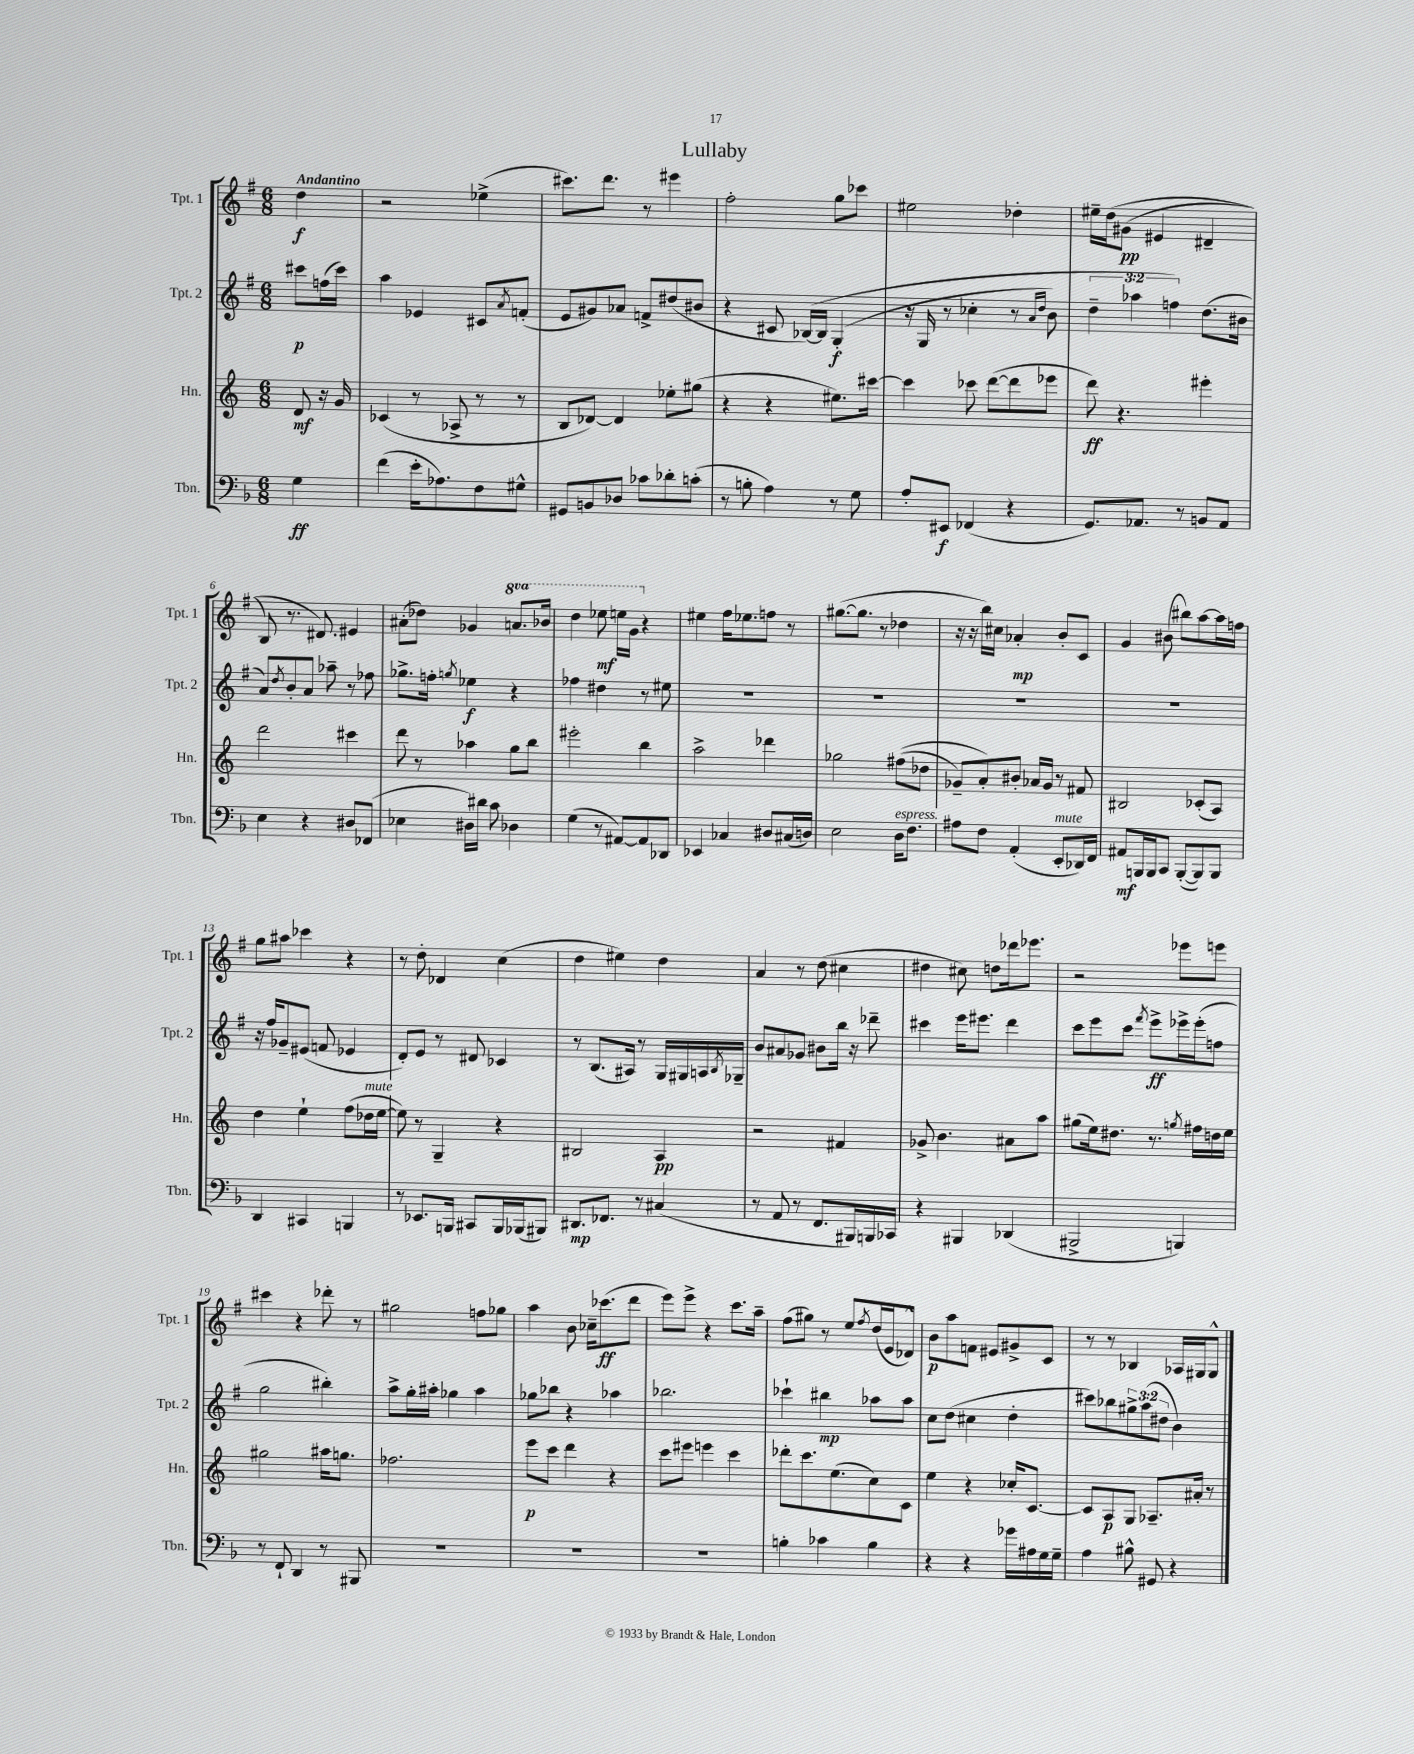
\header { title = "Lullaby" }
<<
\new StaffGroup <<
\new Staff = "s0" \with { instrumentName = "Tpt. 1" shortInstrumentName = "Tpt. 1" } {
    \clef treble \key g \major \numericTimeSignature \time 6/8 \set Staff.ottavationMarkups = #ottavation-simple-ordinals \partial 4 \tempo "Andantino"
    d''4\f |
    r2 ees''4->( |
    cis'''8.) d'''8. r8 eis'''4 |
    fis''2-. g''8 ces'''8 |
    eis''2 des''4-. |
    eis''16-- d''16\( gis'8\pp( eis'4 dis'4-- |
    b8) r8. dis'8.\) eis'4 |
    ais'8-.( des''8) ges'4 \ottava #1 a''!8. bes''16 |
    d'''4 ees'''8\mf e'''16 g''16 \ottava #0 r4 |
    eis''4 fis''16 ees''8. f''8 r8 |
    gis''8.~( gis''8. r8 des''4 |
    r16 r16 b''16) cis''16 aes'4-.\mp b'8-. c'8 |
    g'4 bis'8( bis''8) a''8~ a''16 f''16 |
    g''8 ais''8 ces'''4 r4 |
    r8 d''8-. des'4 c''4( |
    d''4 eis''4) d''4 |
    a'4 r8 d''8( cis''4 |
    dis''4 cis''8) d''8 des'''16 ees'''8. |
    r2 ees'''8 e'''8 |
    cis'''4 r4 des'''8-. r8 |
    gis''2 f''8 ges''8 |
    a''4 b'8 ces''16-- ces'''8.\ff( d'''8 |
    e'''8) e'''8-> r4 c'''8. a''16-- |
    fis''8( gis''8) r8 e''8 \acciaccatura { fis''8 } d''16( e'16 des'8-^) |
    b'8\p a''8 f'8 eis'8 gis'8-> c'8 |
    r8 r8 bes4 aes16 gis16 gis8-^ \bar "|." |
}
\new Staff = "s1" \with { instrumentName = "Tpt. 2" shortInstrumentName = "Tpt. 2" } {
    \clef treble \key g \major \numericTimeSignature \time 6/8 \override Staff.TupletNumber.text = #tuplet-number::calc-fraction-text \partial 4
    cis'''8\p f''16( cis'''16) |
    a''4 ees'4 cis'8 \acciaccatura { a'8 } f'8-.( |
    e'8 gis'8) aes'8 f'8-> dis''8( bis'8 |
    r4 cis'8 bes16~)\( bes16 g4-.\f( |
    r16 g16 r8 ces''4-. r8 \grace { a'16 d''16 } b'8) |
    \tuplet 3/2 { d''4-- aes''4 f''4\) } d''8.( bis'16 |
    a'8) \acciaccatura { d''8 } b'8-. a'8 aes''8-- r8 fes''8 |
    ges''8.-> f''16-. \acciaccatura { g''8 } ees''4\f r4 |
    fes''4 dis''4 r8 eis''8 |
    R2. |
    R2. |
    R2. |
    R2. |
    r16 fis''16 ges'8-- eis'8( f'8 ees'4 |
    d'8-.) e'8 r8 dis'8 ces'4 |
    r8 b8.( ais16) r8 g16 gis16 a16 \acciaccatura { b8 } ges16-- |
    b'8 ais'8 ges'8 bis'8 b''16 r16 des'''8-- |
    cis'''4 e'''16 eis'''8. d'''4 |
    c'''8 e'''8 c'''8 \acciaccatura { fis'''8 } e'''8->\ff ees'''16-> ees'''16-.( f''8 |
    g''2 bis''4-.) |
    a''8-> g''16-. ais''16-. ges''4 ais''4 |
    ges''8 bes''8 r4 aes''4 |
    bes''2. |
    ces'''4-! bis''4\mp aes''8 aes''8 |
    c''8 d''8( cis''4 d''4-. |
    cis'''8) bes''8 \tuplet 3/2 { gis''8-> a''8( dis''8 } b'4) \bar "|." |
}
\new Staff = "s2" \with { instrumentName = "Hn." shortInstrumentName = "Hn." } {
    \clef treble \key c \major \numericTimeSignature \time 6/8 \partial 4
    d'8\mf r16 g'16 |
    ces'4( r8 aes8-> r8 r8 |
    b8 des'8~) des'4 ees''8-. gis''8( |
    r4 r4 eis''8.) cis'''16~ |
    cis'''4 ces'''8 d'''8~( d'''8 ees'''8 |
    d'''8\ff) r4. eis'''4-. |
    d'''2 cis'''4 |
    d'''8 r8 aes''4 g''8 b''8 |
    eis'''2-. b''4 |
    a''2-> des'''4 |
    ges''2 fis''8(\( des''8 |
    ges'8--) a'8-.\) bis'8-. aes'16 ges'16 r8 fis'8 |
    bis2 ces'8-.( a8) |
    d''4 e''4-! f''8( des''16^\markup { \italic "mute" } e''16~ |
    e''8) r8 g4-- r4 |
    bis2 a4\pp |
    r2 fis'4 |
    ges'8-> b'4. ais'8 a''8 |
    gis''8( e''16) dis''8. r8. \acciaccatura { g''8 } fis''16 d''16 e''16 |
    gis''2 ais''16 g''8. |
    fes''2. |
    e'''8\p c'''8 d'''4 r4 |
    c'''8 eis'''8 e'''4 c'''4 |
    des'''8-. c'''8. e''8.( c''8) c'8 |
    e''4 r4 ces''16-. c'8.~ |
    c'8 a8\p g8 aes8.-- ais'16-. r8 \bar "|." |
}
\new Staff = "s3" \with { instrumentName = "Tbn." shortInstrumentName = "Tbn." } {
    \clef bass \key f \major \numericTimeSignature \time 6/8 \partial 4
    g4\ff |
    f'4( e'16-. aes8.) f8 gis8-^ |
    gis,8 b,8 des8 ces'8 des'8-. c'8-.( |
    r8 b8-. a4) r8 g8 |
    a8-. eis,8\f fes,4( r4 |
    g,8.) aes,8. r8 b,8 aes,8 |
    e4 r4 dis8 fes,8( |
    ees4 dis16) dis'16 c'8 des4 |
    g4( r8 ais,8~) ais,8 des,8 |
    ees,4 ces4 dis8 cis16( d16) |
    e2 d16^\markup { \italic "espress." } f8. |
    ais8 f8 a,4-.( e,8-.^\markup { \italic "mute" } des,16) f,16 |
    ais,8\mf b,,16 b,,16 c,8 b,,8~-.( b,,8) b,,8 |
    d,4 cis,4 b,,4 |
    r8 ees,8. b,,16 cis,8 b,,16 bes,,16( bis,,8) |
    dis,8.\mp fes,8. r8 cis4( |
    r8 a,8 r8 f,8. bis,,16) b,,16 ces,16 |
    r4 bis,,4 des,4( |
    bis,,2-> b,,4) |
    r8 f,8-! d,4 r8 bis,,8 |
    R2. |
    R2. |
    R2. |
    b4-. ces'4 b4 |
    r4 r4 ges'16 ais16 g16 g16-- |
    a4 bis8-^ gis,8 r4 \bar "|." |
}
>>
>>
